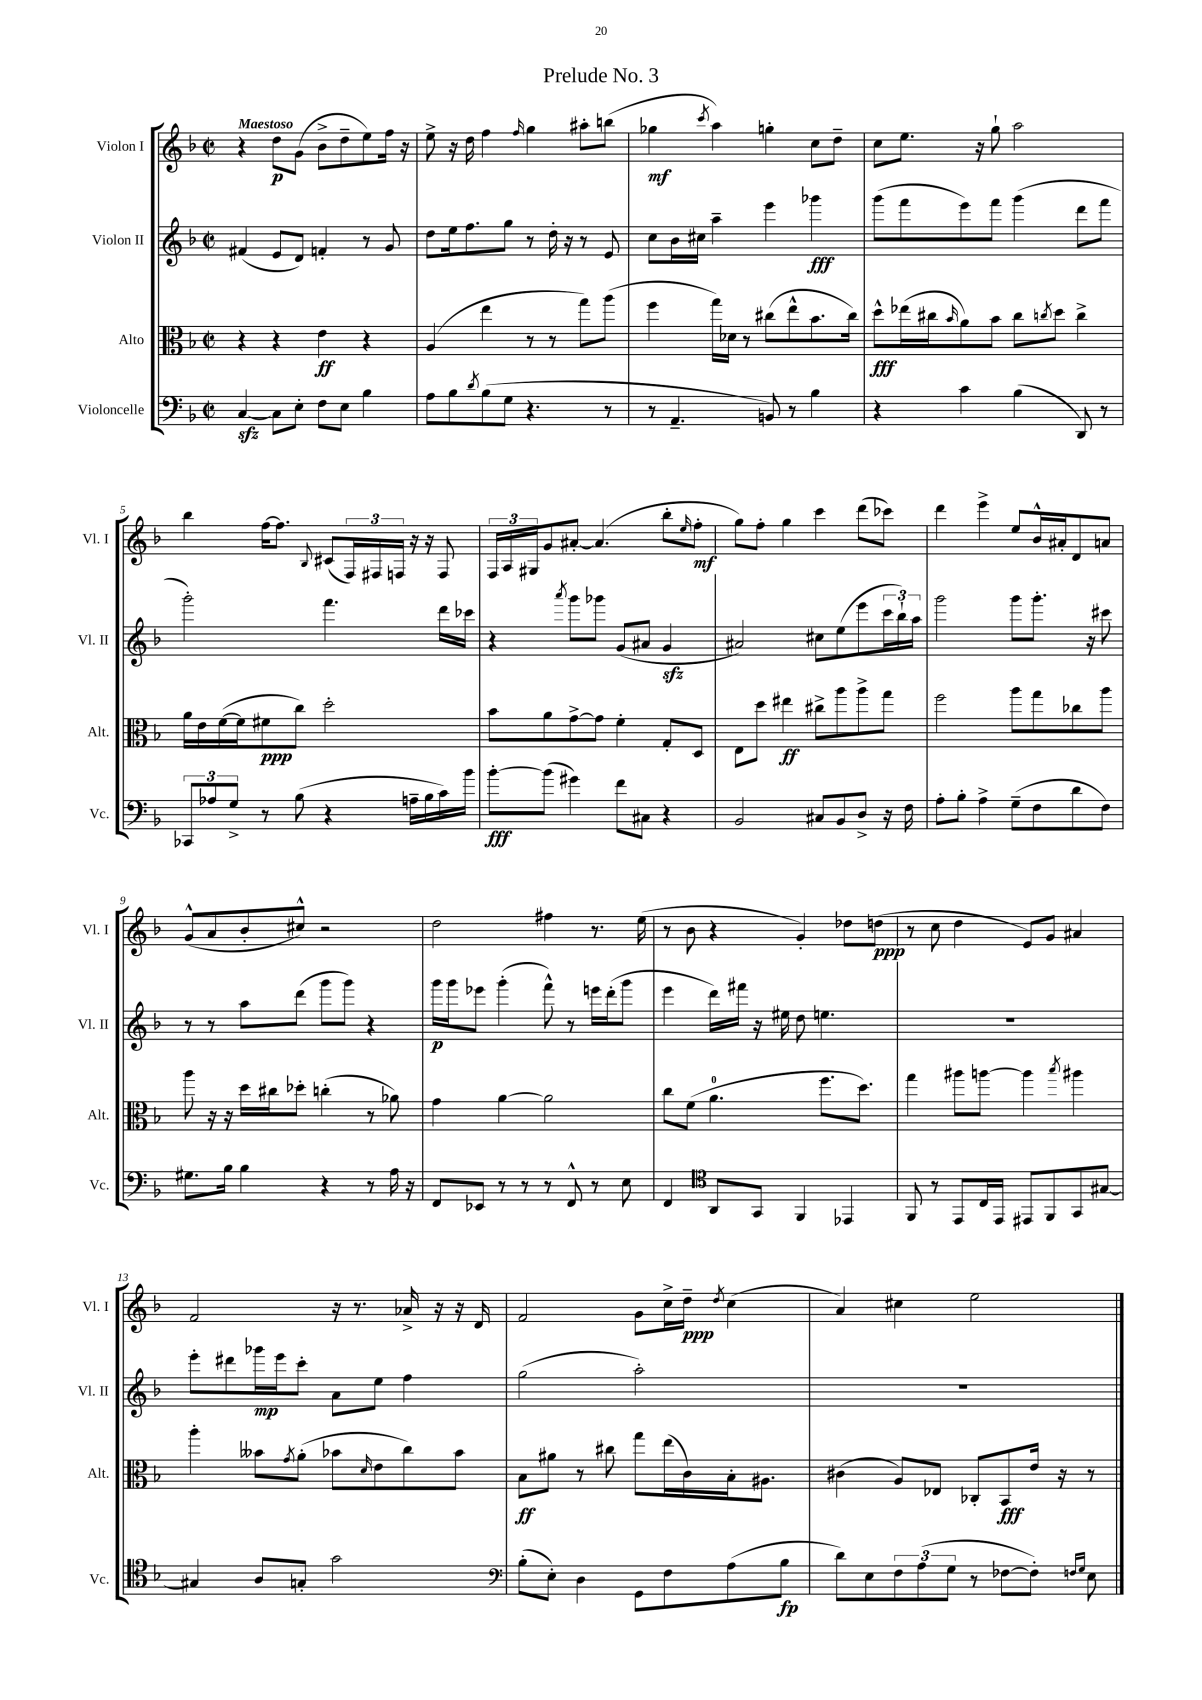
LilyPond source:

\header { title = "Prelude No. 3" }
<<
\new StaffGroup <<
\new Staff = "s0" \with { instrumentName = "Violon I" shortInstrumentName = "Vl. I" } {
    \clef treble \key f \major \defaultTimeSignature \time 2/2 \tempo "Maestoso"
    r4 d''8\p g'8( bes'8-> d''8-- e''8) f''16 r16 |
    e''8-> r16 d''16 f''4 \grace { f''16 } g''4 ais''8-. b''8( |
    ges''4\mf \acciaccatura { c'''8 } a''4) g''4-. c''8 d''8-- |
    c''8 e''8. r16 g''8-! a''2 |
    bes''4 f''16~ f''8. \appoggiatura { bes8 } cis'8( \tuplet 3/2 { f16) fis16 f16 } r16 r16 f8 |
    \tuplet 3/2 { f16 a16 gis16 } g'8 ais'8~-. ais'4.( bes''8-. \grace { e''16 } f''8-.\mf |
    g''8) f''8-. g''4 c'''4 d'''8( ces'''8) |
    d'''4 e'''4-> e''8 bes'16-^ ais'16-. d'8 a'8 |
    g'8-^( a'8 bes'8-. cis''8-^) r2 |
    d''2 fis''4 r8. e''16( |
    r8 bes'8 r4 g'4-.) des''8 d''8\ppp( |
    r8 c''8 d''4 e'8) g'8 ais'4 |
    f'2 r16 r8. aes'16-> r16 r16 d'16 |
    f'2 g'8 c''16-> d''16--\ppp \acciaccatura { d''8 } c''4( |
    a'4) cis''4 e''2 \bar "|." |
}
\new Staff = "s1" \with { instrumentName = "Violon II" shortInstrumentName = "Vl. II" } {
    \clef treble \key f \major \defaultTimeSignature \time 2/2
    fis'4( e'8 d'8) f'4-. r8 g'8 |
    d''8 e''16 f''8. g''8 r8 d''16-. r16 r8 e'8 |
    c''8 bes'16 cis''16 a''4-- e'''4 ges'''4\fff |
    g'''8( f'''8 e'''8) f'''8 g'''4( d'''8 f'''8 |
    g'''2-.) f'''4. d'''16 ces'''16 |
    r4 \acciaccatura { a'''8 } g'''8 ges'''8 g'8( ais'8 g'4\sfz |
    ais'2) cis''8 e''8( e'''8 \tuplet 3/2 { c'''16 bes''16-!) a''16 } |
    g'''2 g'''8 g'''8.-. r16 cis'''8 |
    r8 r8 a''8 d'''8( g'''8 g'''8) r4 |
    g'''16\p g'''16 ees'''8 g'''4-.( f'''8-^) r8 e'''16 d'''16-.( g'''8 |
    e'''4 d'''16) fis'''16 r16 eis''16 d''8 e''4. |
    R1 |
    e'''8-. dis'''8 ges'''16\mp e'''16 c'''8-. a'8 e''8 f''4 |
    g''2( a''2-.) |
    R1 \bar "|." |
}
\new Staff = "s2" \with { instrumentName = "Alto" shortInstrumentName = "Alt." } {
    \clef alto \key f \major \defaultTimeSignature \time 2/2
    r4 r4 e'4\ff r4 |
    a4( e''4 r8 r8 g''8) a''8( |
    f''4 g''16) des'16 r8 cis''8( e''8-^ bes'8. cis''16) |
    d''8-^\fff ees''16( cis''16 \grace { bes'16 } a'8) bes'8 cis''8 \acciaccatura { c''8 } d''8 c''4-> |
    a'16 e'16 f'16~( f'16 fis'8\ppp c''8) d''2-. |
    bes'8 a'8 g'8~-> g'8 f'4-. g8-. d8 |
    e8 d''8 eis''4\ff cis''8-> a''8 a''8-> g''8 |
    f''2 a''8 g''8 ces''8 a''8 |
    a''8 r16 r16 d''16 cis''16 des''8-. c''4-.( r8 aes'8) |
    g'4 a'4~ a'2 |
    c''8 f'8( a'4.-0 f''8. d''8.) |
    g''4 ais''8 a''8~ a''4 \acciaccatura { bes''8 } ais''4 |
    a''4-. beses'8 \acciaccatura { g'8 } a'8-.( bes'8 \grace { d'16 } e'8 c''8) bes'8 |
    bes8\ff ais'8 r8 cis''8 g''8 e''16( c'16) bes16-. ais8. |
    cis'4( a8) ees8 ces8-. bes,8\fff e'16 r16 r8 \bar "|." |
}
\new Staff = "s3" \with { instrumentName = "Violoncelle" shortInstrumentName = "Vc." } {
    \clef bass \key f \major \defaultTimeSignature \time 2/2
    c4~\sfz c8 e8-. f8 e8 bes4 |
    a8 bes8 \acciaccatura { d'8 } bes8( g8 r4. r8 |
    r8 a,4.-- b,8) r8 bes4 |
    r4 c'4 bes4( d,8) r8 |
    \tuplet 3/2 { ces,8 aes8 g8-> } r8 bes8( r4 a16-- bes16 c'16) bes'16 |
    bes'8~-.\fff bes'8( gis'4) f'8 cis8 r4 |
    bes,2 cis8 bes,8 d8-> r16 f16 |
    a8-. bes8-. a4-> g8--( f8 d'8 f8) |
    gis8. bes16 bes4 r4 r8 a16 r16 |
    f,8 ees,8 r8 r8 r8 f,8-^ r8 e8 |
    f,4 \clef tenor a,8 g,8 f,4 ees,4 |
    f,8 r8 e,8 c16 e,16 eis,8 f,8 g,8 gis8~ |
    gis4 a8 g8-. g'2 |
    \clef bass bes8-.( e8-.) d4 g,8 f8 a8( bes8\fp |
    d'8) e8 \tuplet 3/2 { f8 a8( g8 } r8 fes8~ fes8-.) \grace { f16 g16 } e8 \bar "|." |
}
>>
>>
